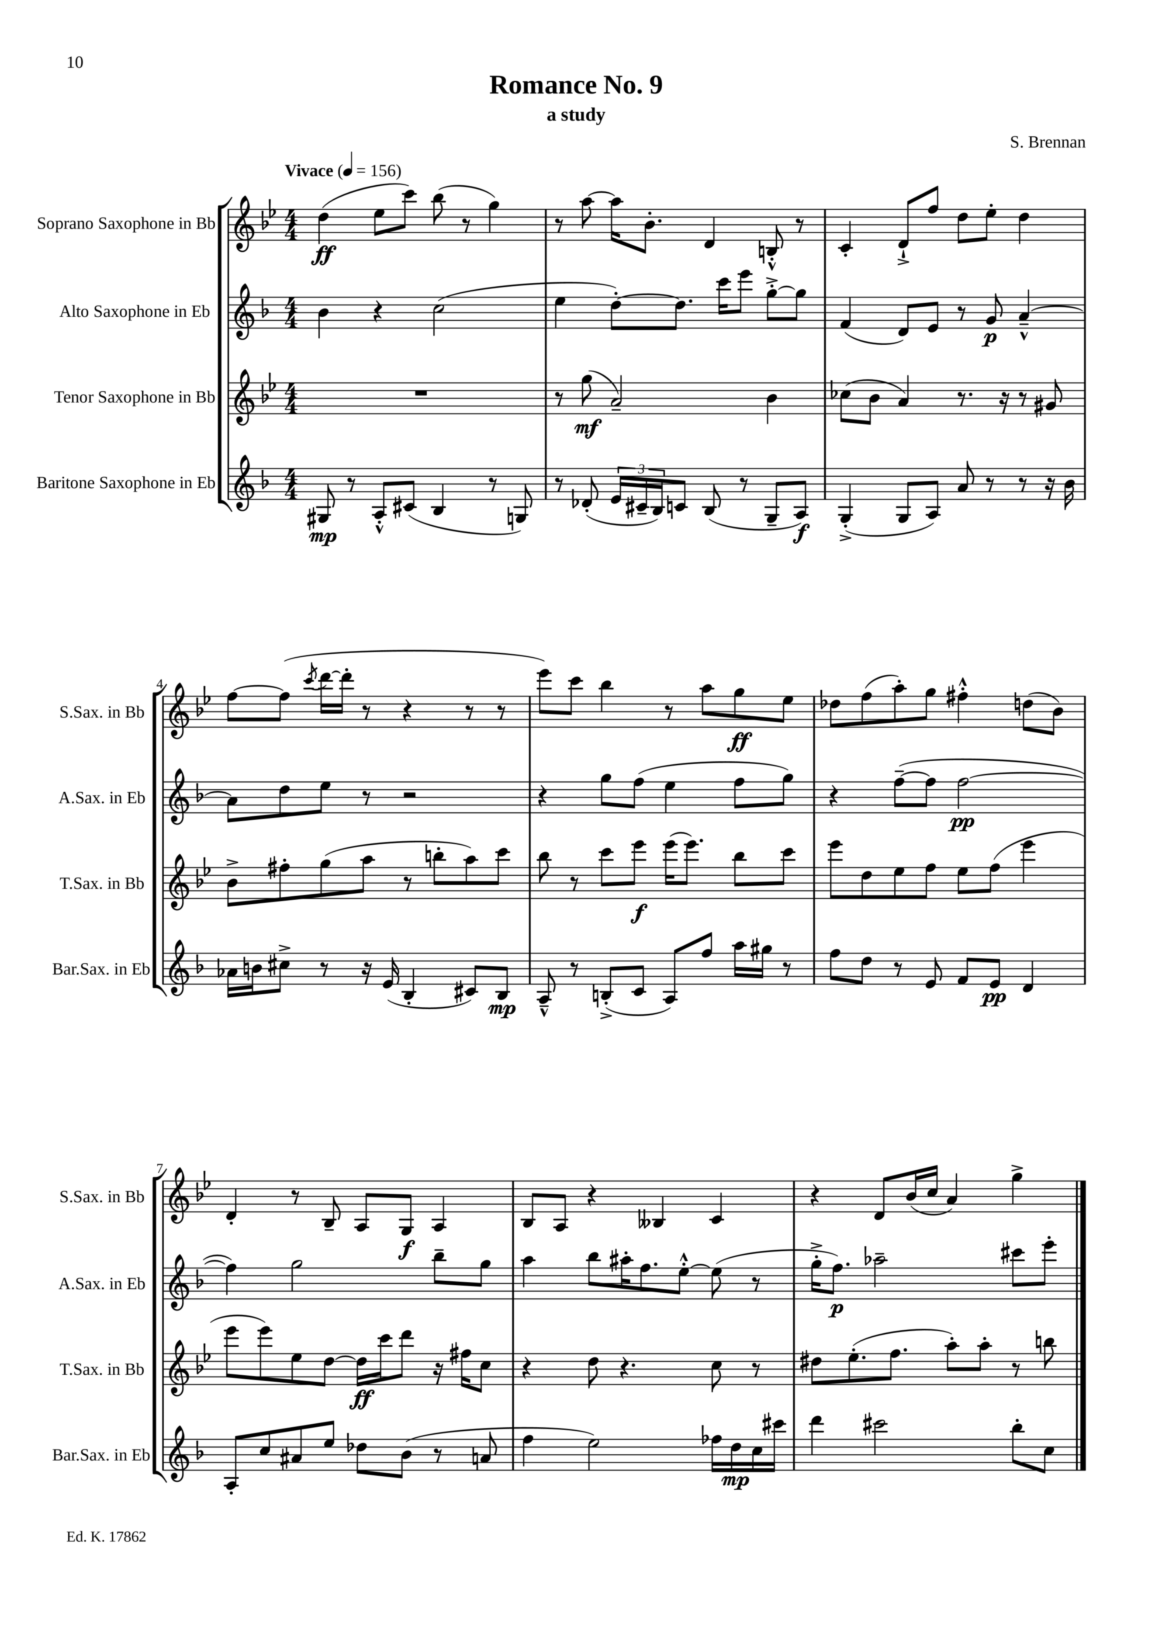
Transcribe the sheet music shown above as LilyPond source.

\header { title = "Romance No. 9" composer = "S. Brennan" subtitle = "a study" }
<<
\new StaffGroup <<
\new Staff = "s0" \with { instrumentName = "Soprano Saxophone in Bb" shortInstrumentName = "S.Sax. in Bb" } {
    \clef treble \key bes \major \numericTimeSignature \time 4/4 \tempo "Vivace" 4 = 156
    d''4\ff( ees''8 c'''8) bes''8( r8 g''4) |
    r8 a''8~ a''16 bes'8.-. d'4 b8-.-^ r8 |
    c'4-. d'8-!-> f''8 d''8 ees''8-. d''4 |
    f''8~ f''8( \acciaccatura { c'''8 } d'''16~ d'''16-. r8 r4 r8 r8 |
    ees'''8) c'''8 bes''4 r8 a''8 g''8\ff ees''8 |
    des''8 f''8( a''8-.) g''8 fis''4-.-^ d''8( bes'8) |
    d'4-. r8 bes8-- a8 g8\f a4 |
    bes8 a8 r4 beses4 c'4 |
    r4 d'8 bes'16( c''16 a'4) g''4-> \bar "|." |
}
\new Staff = "s1" \with { instrumentName = "Alto Saxophone in Eb" shortInstrumentName = "A.Sax. in Eb" } {
    \clef treble \key f \major \numericTimeSignature \time 4/4
    bes'4 r4 c''2( |
    e''4 d''8~-.) d''8. c'''16 e'''8 g''8~-.-> g''8 |
    f'4( d'8) e'8 r8 g'8\p a'4~---^ |
    a'8 d''8 e''8 r8 r2 |
    r4 g''8 f''8( e''4 f''8 g''8) |
    r4 f''8~--( f''8 f''2~\pp |
    f''4) g''2 bes''8-- g''8 |
    a''4 bes''8 ais''16-. f''8. e''8~-.-^ e''8( r8 |
    g''16-.-> f''8.\p) aes''2-- cis'''8 e'''8-. \bar "|." |
}
\new Staff = "s2" \with { instrumentName = "Tenor Saxophone in Bb" shortInstrumentName = "T.Sax. in Bb" } {
    \clef treble \key bes \major \numericTimeSignature \time 4/4
    R1 |
    r8 g''8\mf( a'2--) bes'4 |
    ces''8( bes'8 a'4) r8. r16 r8 gis'8 |
    bes'8-> fis''8-. g''8( a''8 r8 b''8-. a''8) c'''8 |
    bes''8 r8 c'''8 ees'''8\f ees'''16( ees'''8.) bes''8 c'''8 |
    ees'''8 d''8 ees''8 f''8 ees''8 f''8( ees'''4 |
    ees'''8 ees'''8) ees''8 d''8~ d''16\ff c'''16 d'''8 r16 fis''16 c''8 |
    r4 d''8 r4. c''8 r8 |
    dis''8 ees''8.-.( f''8. a''8-.) a''8-. r8 b''8 \bar "|." |
}
\new Staff = "s3" \with { instrumentName = "Baritone Saxophone in Eb" shortInstrumentName = "Bar.Sax. in Eb" } {
    \clef treble \key f \major \numericTimeSignature \time 4/4
    gis8\mp r8 a8-.-^ cis'8( bes4 r8 g8) |
    r8 des'8-.( \tuplet 3/2 { e'16 cis'16-- bes16) } c'8 bes8( r8 g8-- a8\f) |
    g4-.->( g8 a8) a'8 r8 r8 r16 bes'16 |
    aes'16 b'16 cis''8-> r8 r16 e'16( bes4-. cis'8) bes8\mp |
    a8---^ r8 b8-.->( c'8 a8) f''8 a''16 gis''16 r8 |
    f''8 d''8 r8 e'8 f'8 e'8\pp d'4 |
    a8-. c''8 ais'8 e''8 des''8 bes'8( r8 a'8 |
    f''4 e''2) fes''16 d''16\mp c''16 cis'''16 |
    d'''4 cis'''2 bes''8-. c''8 \bar "|." |
}
>>
>>
